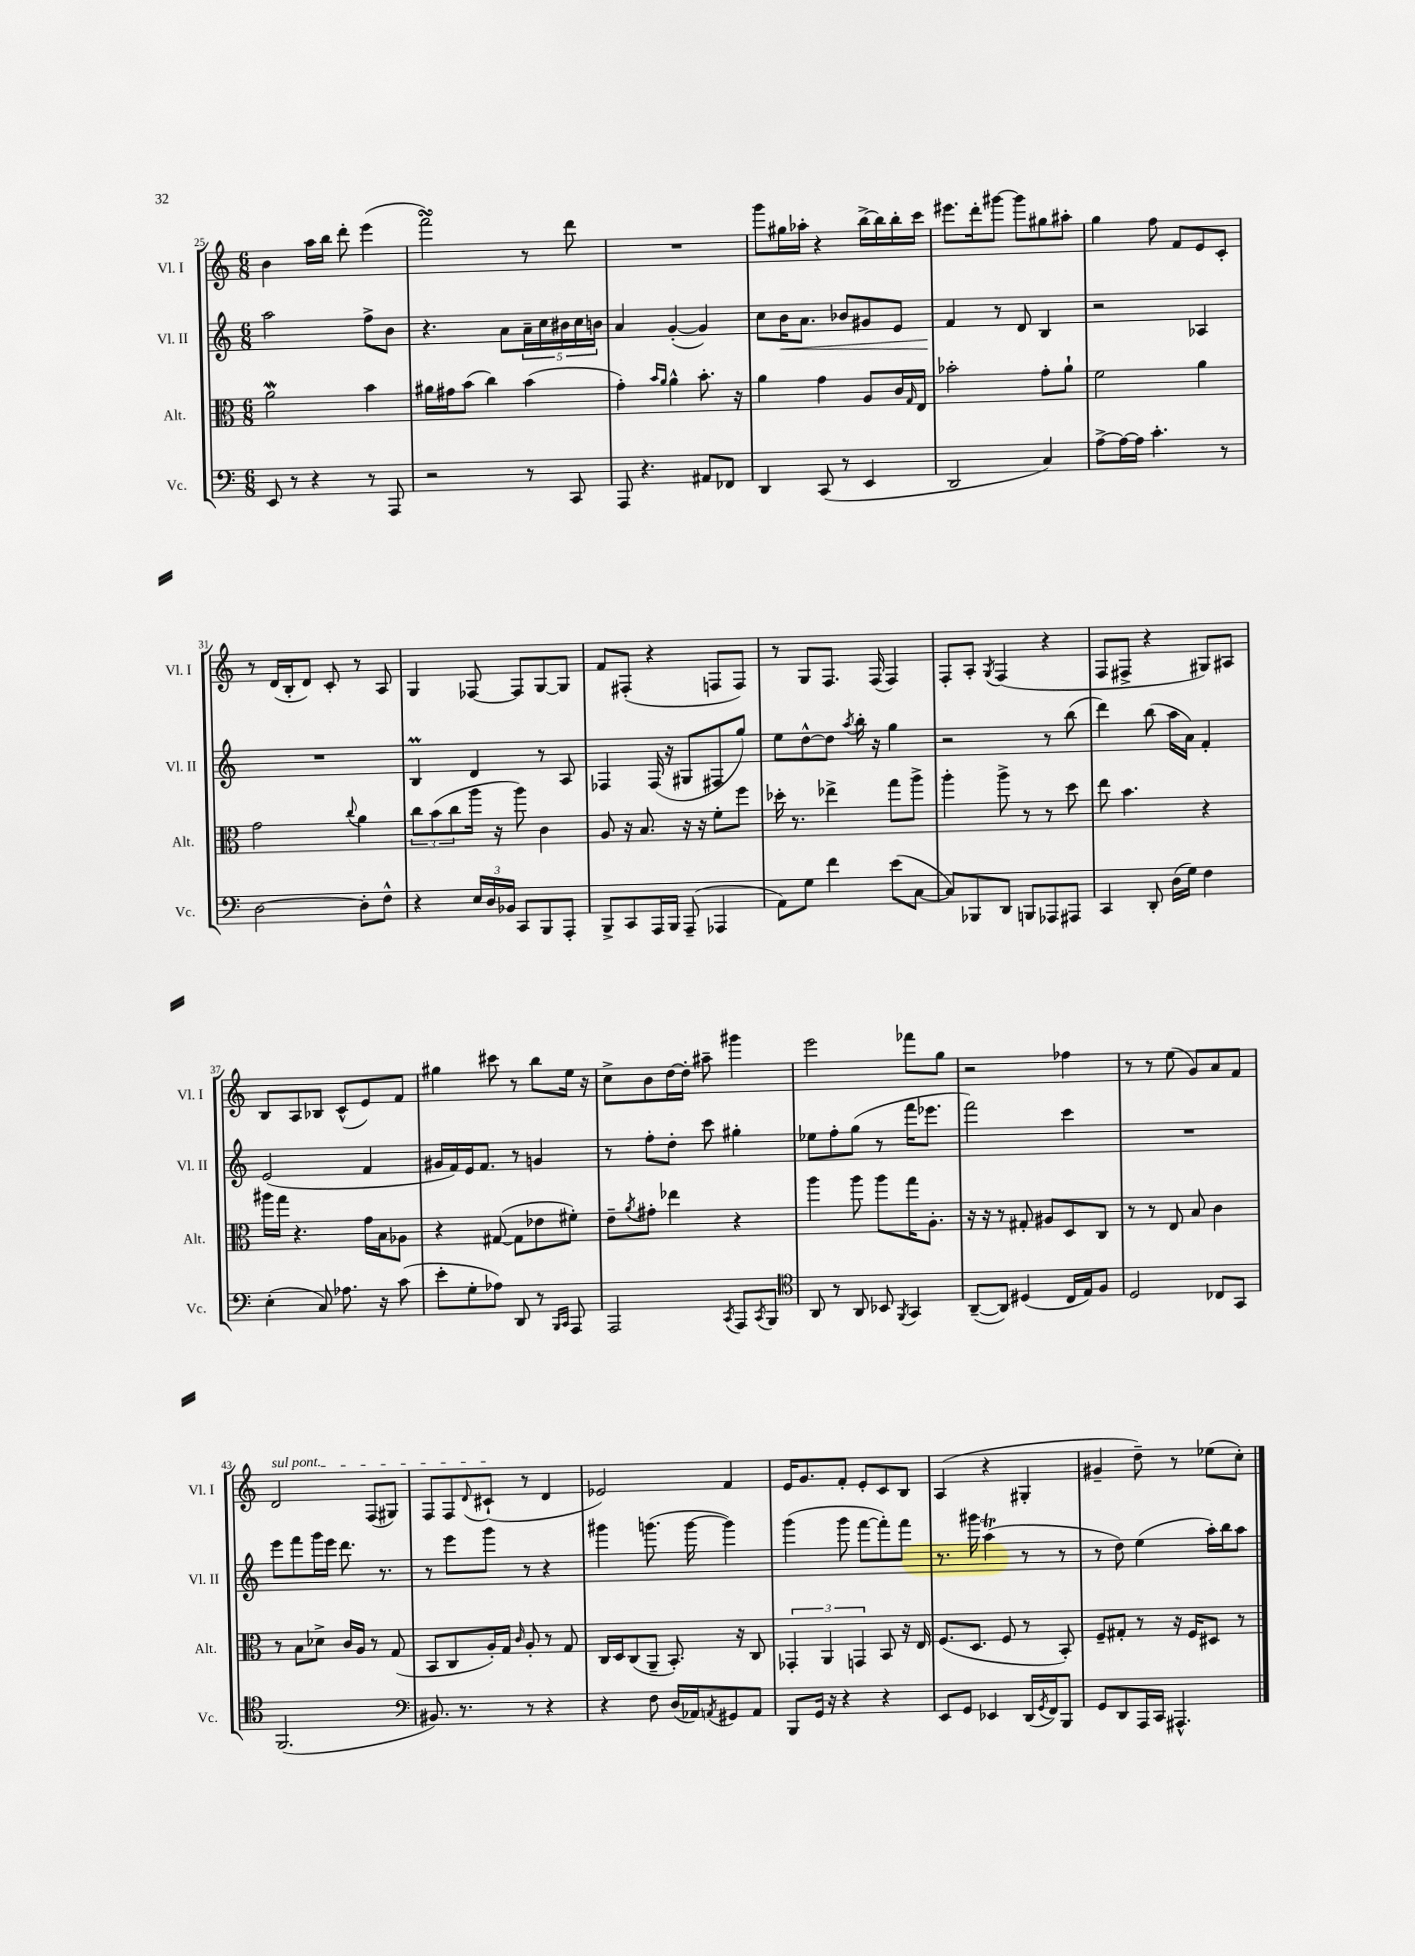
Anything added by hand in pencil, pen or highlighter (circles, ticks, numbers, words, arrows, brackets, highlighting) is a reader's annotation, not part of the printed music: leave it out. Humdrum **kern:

**kern	**kern	**kern	**dynam	**kern
*part4	*part3	*part2	*part2	*part1
*staff4	*staff3	*staff2	*staff2	*staff1
*I"Vc.	*I"Alt.	*I"Vl. II	*	*I"Vl. I
*I'Vc.	*I'Alt.	*I'Vl. II	*	*I'Vl. I
*clefF4	*clefC3	*clefG2	*	*clefG2
*k[]	*k[]	*k[]	*	*k[]
*M6/8	*M6/8	*M6/8	*	*M6/8
=25	=25	=25	=25	=25
8EE/	2aW\	2aa\	.	4b\
8r	.	.	.	.
4r	.	.	.	16aa\LL
.	.	.	.	16bb\JJ
.	.	.	.	8ddd'\
8r	4b\	8ff^\L	.	(4eee\
8AAA/	.	8b\J	.	.
=26	=26	=26	=26	=26
2r	16a#X\LL	4.r	.	2fffsSSs\)
.	16g#X\J	.	.	.
.	(8b\J	.	.	.
.	4cc\)	.	.	.
.	.	8a\L	.	.
8r	(4b\	20a~\L	.	8r
.	.	20cc\	.	.
.	.	20b#X\	.	.
8CC/	.	.	.	8ddd\
.	.	20cc\	.	.
.	.	20bn\JJ	.	.
=27	=27	=27	=27	=27
8AAA/	4g'\)	4a/	.	2.r
4.r	.	.	.	.
.	16qqb/LL	.	.	.
.	16qqa/JJ	.	.	.
.	4a^^\	([4g'/	.	.
8AA#X/L	8.b'\	4g/])	.	.
8FF-X/J	.	.	.	.
.	16r	.	.	.
=28	=28	=28	=28	=28
4DD/	4a\	8cc\L	.	8ggg\L
!	!	!	!LO:HP:b	!
.	.	16b\K	<	16gg#X\L
.	.	8.a\J	.	16aa-X'\JJ
(8CC/	4g\	.	.	4r
8r	.	8b-X/L	.	.
4EE/	8A/L	8g#X/	.	[16bb^\LL
.	.	.	.	16bb\]
.	16c/L	8e/J	.	16bb'\
.	16qqG/	.	.	.
.	16E/JJ	.	.	16ccc\JJ
=29	=29	=29	=29	=29
2DD/	2b-X'\	4f/	.	8.eee#X\L
.	.	.	.	16ddd'\k
.	.	8r	[	[8ggg#X\J
.	.	8d/	.	8ggg#\L]
4C/)	8g'\L	4B/	.	8gg#X\
.	8a`\J	.	.	8aa#X'\J
=30	=30	=30	=30	=30
[8A^\L	2f\	2r	.	4gg\
16A\L_	.	.	.	.
16A\JJ]	.	.	.	.
4.c'\	.	.	.	8ff\
.	.	.	.	8f/L
.	4a\	4A-X/	.	8e/
8r	.	.	.	8c'/J
!!LO:LB:g=z
=31	=31	=31	=31	=31
[2D\	2g\	2.r	.	8r
.	.	.	.	(16d/LL
.	.	.	.	16B'/J
.	.	.	.	8d/J)
.	.	.	.	8c'/
.	8qqcc/	.	.	.
8D'\L]	4a\	.	.	8r
8F^^\J	.	.	.	8A/
=32	=32	=32	=32	=32
4r	12cc\L	4Bm/	.	4G/
.	(12b\	.	.	.
.	12cc\	.	.	.
24E/LL	16aa\Jk	4d/	.	[8F-X/
24D/	.	.	.	.
.	16r	.	.	.
24BB-X/JJ	.	.	.	.
8CC/L	8aa\)	.	.	8F-/L]
8BBB/	4c\	8r	.	[8G/
8AAA'/J	.	8A/	.	8G/J]
=33	=33	=33	=33	=33
8BBB^/L	8A/	4F-X/	.	8f/L
8CC/	16r	.	.	(8F#X'/J
.	8.B/	.	.	.
16AAA/L	.	(16F-/	.	4r
16BBB/JJ	.	16r	.	.
(8AAA~/	16r	8G#X/L	.	.
.	16r	.	.	.
4AAA-X/	8f'\L	8F#X/	.	8Fn/L
.	8ff\J	8gg/J)	.	8F/J)
=34	=34	=34	=34	=34
8AA\L)	16dd-X'\	8ee\L	.	8r
.	8.r	.	.	.
8G\J	.	[8dd^^\	.	8G/L
4f\	4ee-X^\	8dd\J]	.	8.F/J
.	.	8qaa/	.	.
.	.	16bb'\	.	.
.	.	16r	.	(16F/
(8e\L	8gg\L	4gg\	.	4F/)
[8C\J	8aa^\J	.	.	.
=35	=35	=35	=35	=35
8C/L])	4aa'\	2r	.	8F'/L
8BBB-X/	.	.	.	8A'/J
.	.	.	.	8qG/
8DD/J	8aa^\	.	.	(4F/
8BBBn/L	8r	.	.	.
8AAA-X/	8r	8r	.	4r
8AAA#X/J	8dd\	(8bb\	.	.
=36	=36	=36	=36	=36
4CC/	8ee\	4ddd\)	.	8F/L
.	4.b\	.	.	8F#X^/J
8DD'/	.	(8bb\	.	4r
(16D\LL	.	16aa\LL	.	.
16G\JJ)	.	16a\JJ)	.	.
4F\	4r	4f'/	.	8G#X/L)
.	.	.	.	8A#X/J
!!LO:LB:g=z
=37	=37	=37	=37	=37
(4E'\	16aa#X\LL	(2e/	.	8B/L
.	16gg\JJ	.	.	.
.	4.r	.	.	8A/
8C/)	.	.	.	8B-X/J
8.A-X\	.	.	.	(8c^^/L
.	16g\LL	4f/	.	8e/)
16r	16B\J	.	.	.
(8c\	8A-X\J	.	.	8f/J
=38	=38	=38	=38	=38
8e'\L	4r	16g#X/LL	.	4gg#X\
.	.	16f/)	.	.
8G'\	.	16e/J	.	.
.	.	8.f/J	.	.
8A-X\J)	([8G#X/	.	.	8ccc#X\
8DD/	8G#\L]	8r	.	8r
8r	8e-X\	4gn/	.	8bb\L
16qqBBB/LL	.	.	.	.
16qqCC/JJ	.	.	.	.
8AAA/	8f#X'\J)	.	.	16ee\Jk
.	.	.	.	16r
=39	=39	=39	=39	=39
2AAA/	8e~\L	8r	.	8cc^\L
.	8qa/	.	.	.
.	8g#X'\J	8ff'\L	.	8b\
.	4ee-X\	8dd'\J	.	[16dd\L
.	.	.	.	16dd'\JJ]
.	.	8ccc\	.	8aa#X~\
8qCC/	.	.	.	.
8AAA/L	4r	4gg#X'\	.	4ggg#X\
8qCC/	.	.	.	.
8BBB/J	.	.	.	.
=40	=40	=40	=40	=40
*clefC4	*	*	*	*
8AA/	4aa\	8ee-X\L	.	2eee\
8r	.	8ff'\	.	.
8AA/	8aa\	(8gg\J	.	.
8BB-X/	8aa\L	8r	.	.
8qFF/	.	.	.	.
4GG/	16gg\K	16fff\KL	.	8fff-X\L
.	8.A'\J	8.eee-X\J	.	.
.	.	.	.	8gg\J
=41	=41	=41	=41	=41
([8AA~/L	16r	2fff\)	.	2r
.	16r	.	.	.
8AA/J])	8r	.	.	.
(4D#X/	8G#X'/	.	.	.
.	8A#X/L	.	.	.
16C/LL	8D/	4ccc\	.	4ff-X\
16E/J)	.	.	.	.
8F/J	8C/J	.	.	.
=42	=42	=42	=42	=42
2D/	8r	2.r	.	8r
.	8r	.	.	8r
.	8E/	.	.	(8ee\
.	8B/	.	.	8g/L)
8C-X/L	4c\	.	.	8a/
8GG/J	.	.	.	8f/J
!!LO:LB:g=z
=43	=43	=43	=43	=43
!	!	!	!	!LO:TX:a:i:t=sul pont.
(2.FF/	8r	8eee\L	.	2d/
.	8B\L	8fff\	.	.
.	8d-X^\J	16ggg\L	.	.
.	.	16eee\JJ	.	.
.	16c/LL	8.ddd\	.	.
.	16A/JJ	.	.	.
.	8r	.	.	(8F/L
.	.	8.r	.	.
.	(8G/	.	.	8G#X/J)
=44	=44	=44	=44	=44
*clefF4	*	*	*	*
8.BB#X/)	8BB/L	8r	.	8F/L
.	8C/	8eee\L	.	8F/
8.r	.	.	.	.
.	.	.	.	8qqd/
.	16A'/L)	8ggg\J	.	(8c#X`/J
.	16G/JJ	.	.	.
.	16qqc/	.	.	.
8r	8A'/	8r	.	8r
4r	8r	4r	.	4d/
.	8G/	.	.	.
=45	=45	=45	=45	=45
4r	16C/LL	4ggg#X\	.	2e-X/)
.	16D/J	.	.	.
.	(8C/	.	.	.
8F\	8AA~/J	(8.gggn\	.	.
(16D/LL	8.BB'/)	.	.	.
16AA-X/J)	.	[16ggg\	.	.
8qAAn/	.	.	.	.
8GG#X/	.	4ggg\])	.	4f/
.	16r	.	.	.
8AA/J	8C/	.	.	.
=46	=46	=46	=46	=46
8BBB/L	6GG-X'/	(4ggg\	.	16e/KL
.	.	.	.	8.g/
16GG/Jk	.	.	.	.
.	6AA/	.	.	.
16r	.	.	.	.
4r	.	8ggg\	.	8f'/J
.	6GGn/	.	.	.
.	.	[8fff\L	.	8e'/L
4r	8BB/	8fff'\])	.	8c/
.	16r	8fff\J	.	8B/J
.	16E/	.	.	.
=47	=47	=47	=47	=47
8EE/L	(8.F/L	8.r	.	(4A/
8GG/J	.	.	.	.
.	8.D/J	16ggg#X\	.	.
4EE-X/	.	(4aaT\	.	4r
.	8F/	.	.	.
(16DD/LL	8r	8r	.	4G#X'/
8qGG/	.	.	.	.
16FF/J)	.	.	.	.
8BBB/J	8BB'/)	8r	.	.
=48	=48	=48	=48	=48
8GG/L	8F~/L	8r	.	4g#X~/
8DD/	8G#X'/J	8dd\)	.	.
16AAA/L	8r	(4ee\	.	8dd~\)
16CC/JJ	.	.	.	.
4.AAA#X^^/	16r	.	.	8r
.	16F/KL	.	.	.
.	8D#X/J	16aa'\LL)	.	(8ee-X\L
.	.	16bb\J	.	.
.	8r	8aa\J	.	8cc'\J)
==	==	==	==	==
*-	*-	*-	*-	*-
